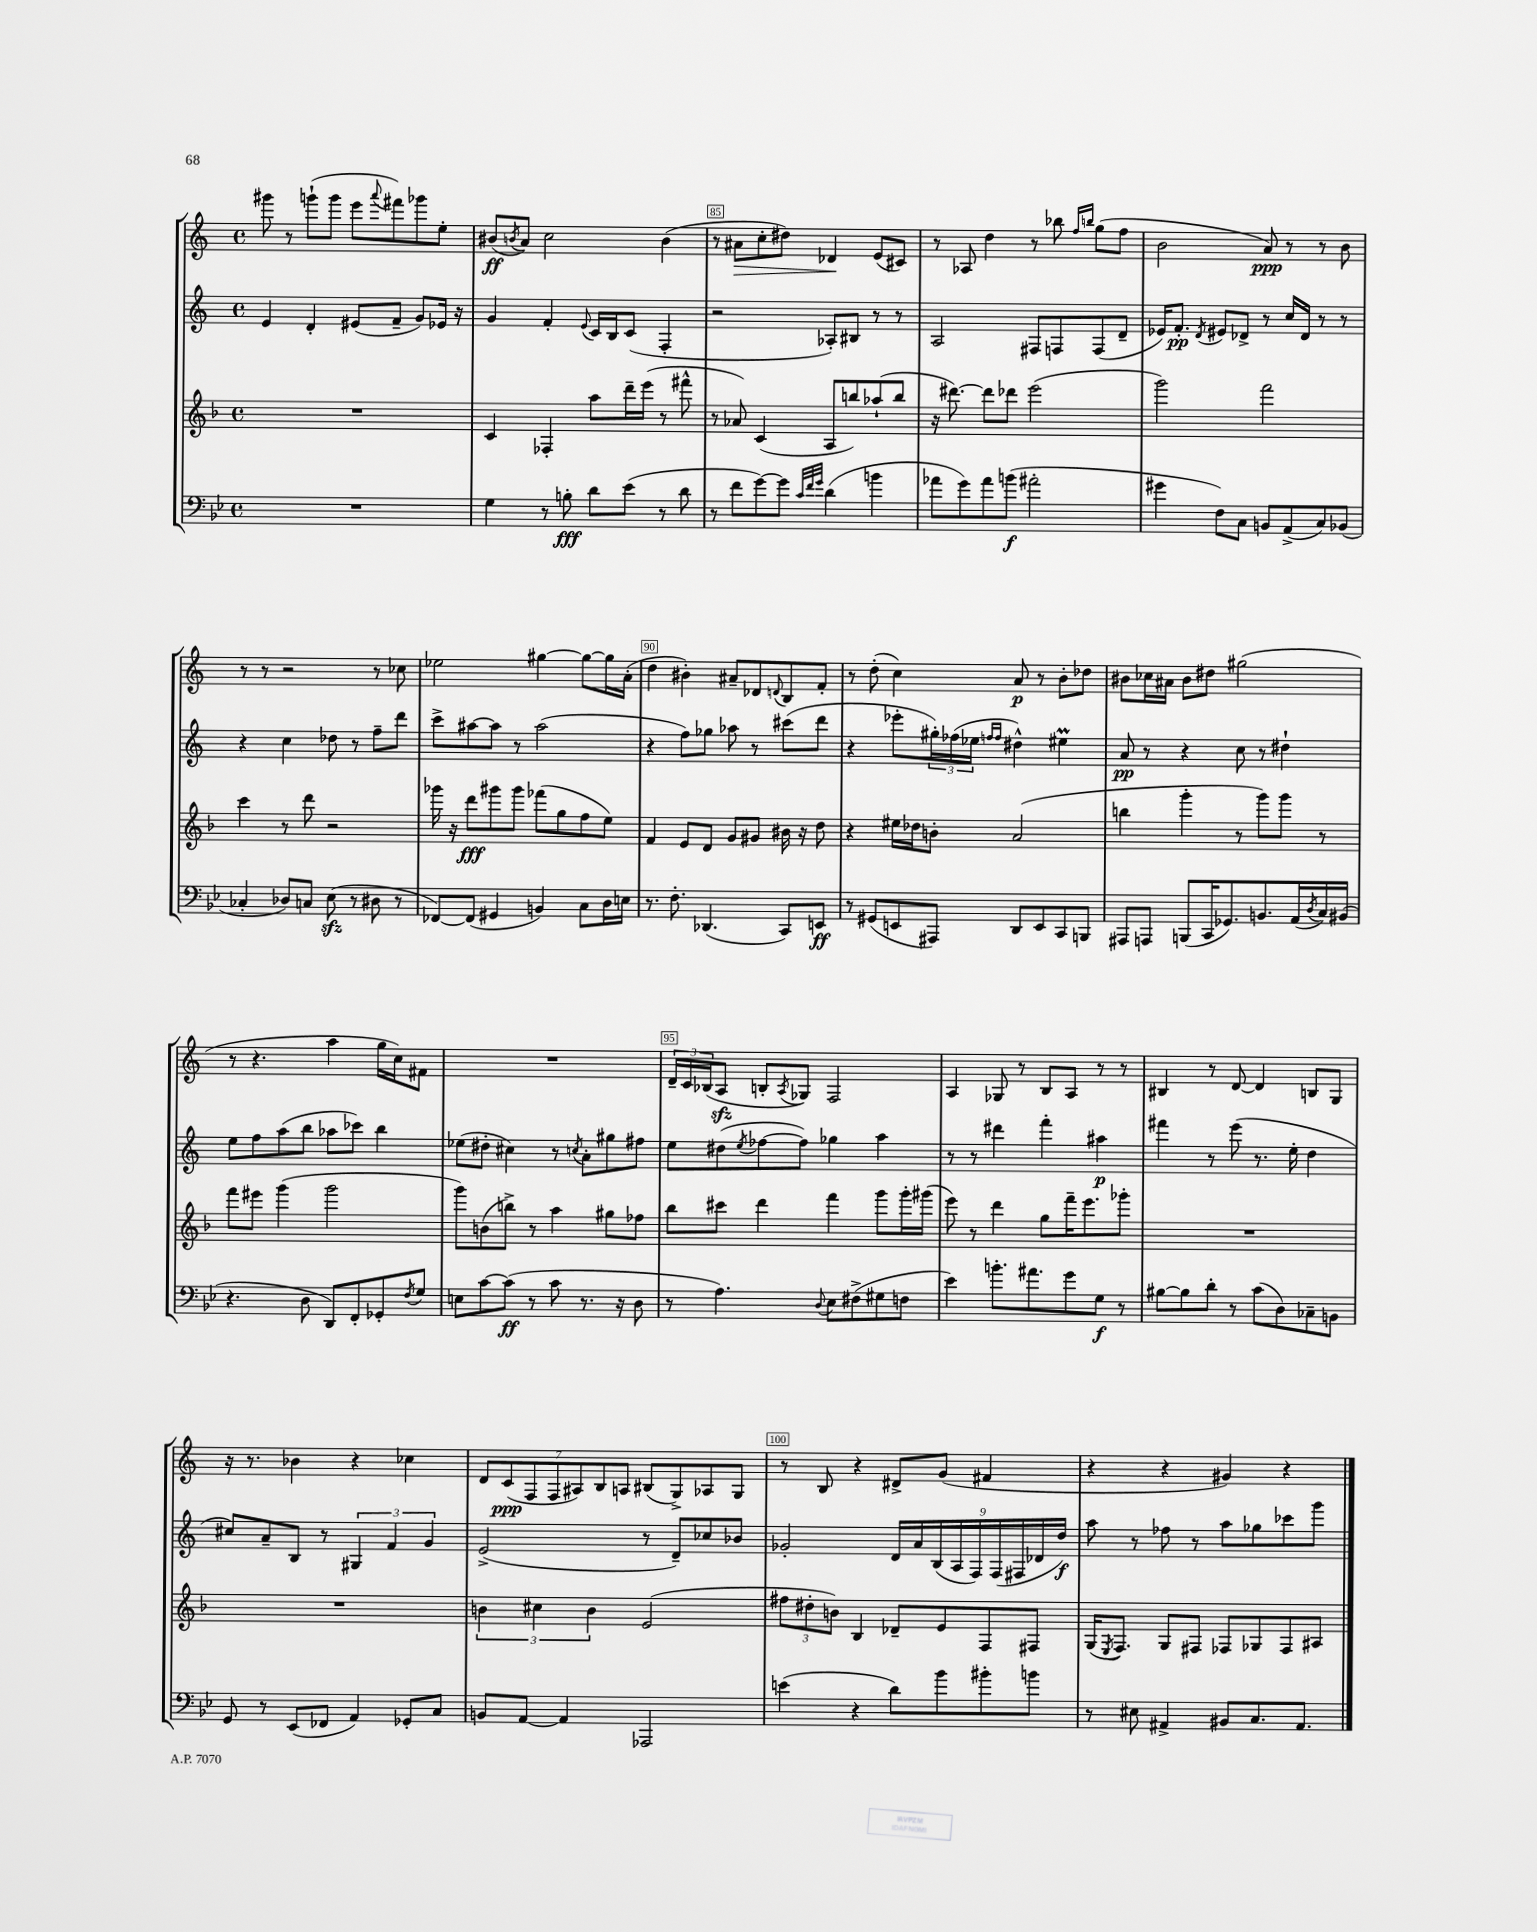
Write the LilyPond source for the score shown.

<<
\new StaffGroup <<
\new Staff = "s0" {
    \clef treble \key c \major \defaultTimeSignature \time 4/4
    gis'''8 r8 g'''8-!( g'''8 e'''8 \appoggiatura { a'''8 } fis'''8) ges'''8 e''8-. |
    bis'8\ff( \acciaccatura { b'8 } a'8) c''2 b'4( |
    r8 ais'8\> c''8-. dis''8) des'4\! e'8( cis'8) |
    r8 aes8 d''4 r8 bes''8 \grace { f''16 b''16 } g''8( f''8 |
    b'2 a'8\ppp) r8 r8 b'8 |
    r8 r8 r2 r8 ces''8 |
    ees''2 gis''4~ gis''8~ gis''16 a'16-.( |
    d''4 bis'4-.) ais'8-- des'8 \appoggiatura { d'8 } b8 f'8-. |
    r8 d''8-.( c''4) a'8\p r8 b'8-. des''8 |
    bis'8 ces''16 ais'16 bis'8 dis''8 gis''2( |
    r8 r4. a''4 g''16 c''16) fis'8 |
    R1 |
    \tuplet 3/2 { d'16-- c'16 bes16( } a8\sfz b8-. \acciaccatura { a8 } ges8) f2 |
    a4 ges8 r8 b8 a8 r8 r8 |
    bis4 r8 d'8~ d'4 b8 g8 |
    r16 r8. bes'4 r4 ces''4 |
    \tuplet 7/4 { d'8 c'8\ppp( f8 f8 ais8) b8 a8 } bis8( g8->) aes8 g8 |
    r8 b8 r4 dis'8-> g'8( fis'4 |
    r4 r4 gis'4) r4 \bar "|." |
}
\new Staff = "s1" {
    \clef treble \key c \major \defaultTimeSignature \time 4/4
    e'4 d'4-. eis'8( f'8-- g'8) ees'16 r16 |
    g'4 f'4-. \appoggiatura { e'8 } c'16 b16 c'8( f4-. |
    r2 aes8-.) bis8 r8 r8 |
    a2 fis8 f8 f8( d'8-- |
    ees'16) f'8.-.\pp \acciaccatura { d'8 } eis'8 des'8-> r8 c''16 des'16 r8 r8 |
    r4 c''4 des''8 r8 f''8-- d'''8 |
    c'''8-> ais''8~ ais''8 r8 ais''2( |
    r4 f''8) ges''8 aes''8 r8 cis'''8( d'''8 |
    r4 ees'''8-. \tuplet 3/2 { gis''16-.) fes''16( ees''16 } \grace { f''16 f''16 } dis''4-^) eis''4\prall |
    a'8\pp r8 r4 c''8 r8 dis''4-! |
    e''8 f''8 a''8( b''8 aes''8 ces'''8) b''4 |
    ees''8( dis''8-. cis''4) r8 \acciaccatura { c''8 } a'8-. gis''8 fis''8 |
    e''8 dis''8( \acciaccatura { e''8 } fes''8~ fes''8) ges''4 a''4 |
    r8 r8 dis'''4 f'''4-. ais''4\p |
    fis'''4 r8 e'''8( r8. e''16-. d''4 |
    cis''8) a'8-- b8 r8 \tuplet 3/2 { gis4 f'4 g'4 } |
    e'2->( r8 d'8--) ces''8 bes'8 |
    ges'2-. \tuplet 9/8 { d'16 a'16 b16( a16 f16) f16( fis16 des'16 d''16\f) } |
    a''8 r8 fes''8 r8 a''8 ges''8 ces'''8 g'''8 \bar "|." |
}
\new Staff = "s2" {
    \clef treble \key f \major \defaultTimeSignature \time 4/4
    R1 |
    c'4 fes4-. a''8 d'''16-- e'''16( r8 fis'''8-^ |
    r8 aes'8) c'4( a8 b''8) aes''8-!( b''8 |
    r16 dis'''8.~) dis'''8 des'''8 e'''2( |
    g'''2) f'''2 |
    c'''4 r8 d'''8 r2 |
    ges'''16 r16 d'''8\fff gis'''8 gis'''8 fes'''8( g''8 f''8 e''8) |
    f'4 e'8 d'8 g'8 gis'8 bis'16 r16 d''8 |
    r4 eis''16 des''16 b'8-. a'2( |
    b''4 g'''4-. r8 g'''8) g'''8 r8 |
    f'''8 eis'''8 g'''4( g'''2 |
    g'''8) b'8( b''8->) r8 a''4 gis''8 fes''8 |
    bes''8 cis'''8 d'''4 f'''4 g'''8 g'''16-. gis'''16( |
    e'''8) r8 d'''4 g''8 f'''16-- e'''8. ges'''8-. |
    R1 |
    R1 |
    \tuplet 3/2 { b'4 cis''4 b'4 } e'2( |
    \tuplet 3/2 { fis''8 dis''8-. b'8) } bes4 des'8-- e'8 f8 fis8 |
    g16( \acciaccatura { e8 } f8.) g8 fis8 fes8 ges8 fes8 ais8 \bar "|." |
}
\new Staff = "s3" {
    \clef bass \key bes \major \defaultTimeSignature \time 4/4
    R1 |
    g4 r8 b8-.\fff d'8 ees'8( r8 d'8 |
    r8 f'8 g'8~) g'8 \grace { c'32 f'32 g'32 } d'4( b'4 |
    aes'8 g'8) aes'8 b'8\f( ais'2-. |
    gis'4 f8) c8 b,8 a,8->( c8) bes,8( |
    ces4-. des8) c8 ees8\sfz( r8 dis8 r8 |
    fes,8~) fes,8( gis,4 b,4) c8 d16 e16 |
    r8. f8.-. des,4.( c,8) e,8\ff |
    r8 gis,8( e,8 ais,,8) d,8 e,8 c,8 b,,8 |
    ais,,8 a,,8 b,,8( c,16 ges,8.) b,8. a,16( \acciaccatura { d8 } c16) bis,16( |
    r4. d8 d,8) f,8-. ges,8-. \acciaccatura { f8 } g8 |
    e8 c'8~ c'8\ff( r8 c'8 r8. r16 d8 |
    r8 a4.) \appoggiatura { d8 } ees8 fis8->( gis8 f8 |
    ees'4) b'8.-. ais'8. g'8 g8\f r8 |
    bis8~ bis8 d'8-. r8 c'8( d8) ces8-- b,8 |
    g,8 r8 ees,8( fes,8 a,4) ges,8-. c8 |
    b,8 a,8~ a,4 aes,,2 |
    e'4( r4 d'8) bes'8 bis'8-. b'8 |
    r8 eis8 ais,4-> bis,8 c8. ais,8. \bar "|." |
}
>>
>>
\layout { \context { \Score currentBarNumber = #83 \override BarNumber.break-visibility = ##(#f #t #t) barNumberVisibility = #(every-nth-bar-number-visible 5) \override BarNumber.stencil = #(make-stencil-boxer 0.1 0.3 ly:text-interface::print) } }
